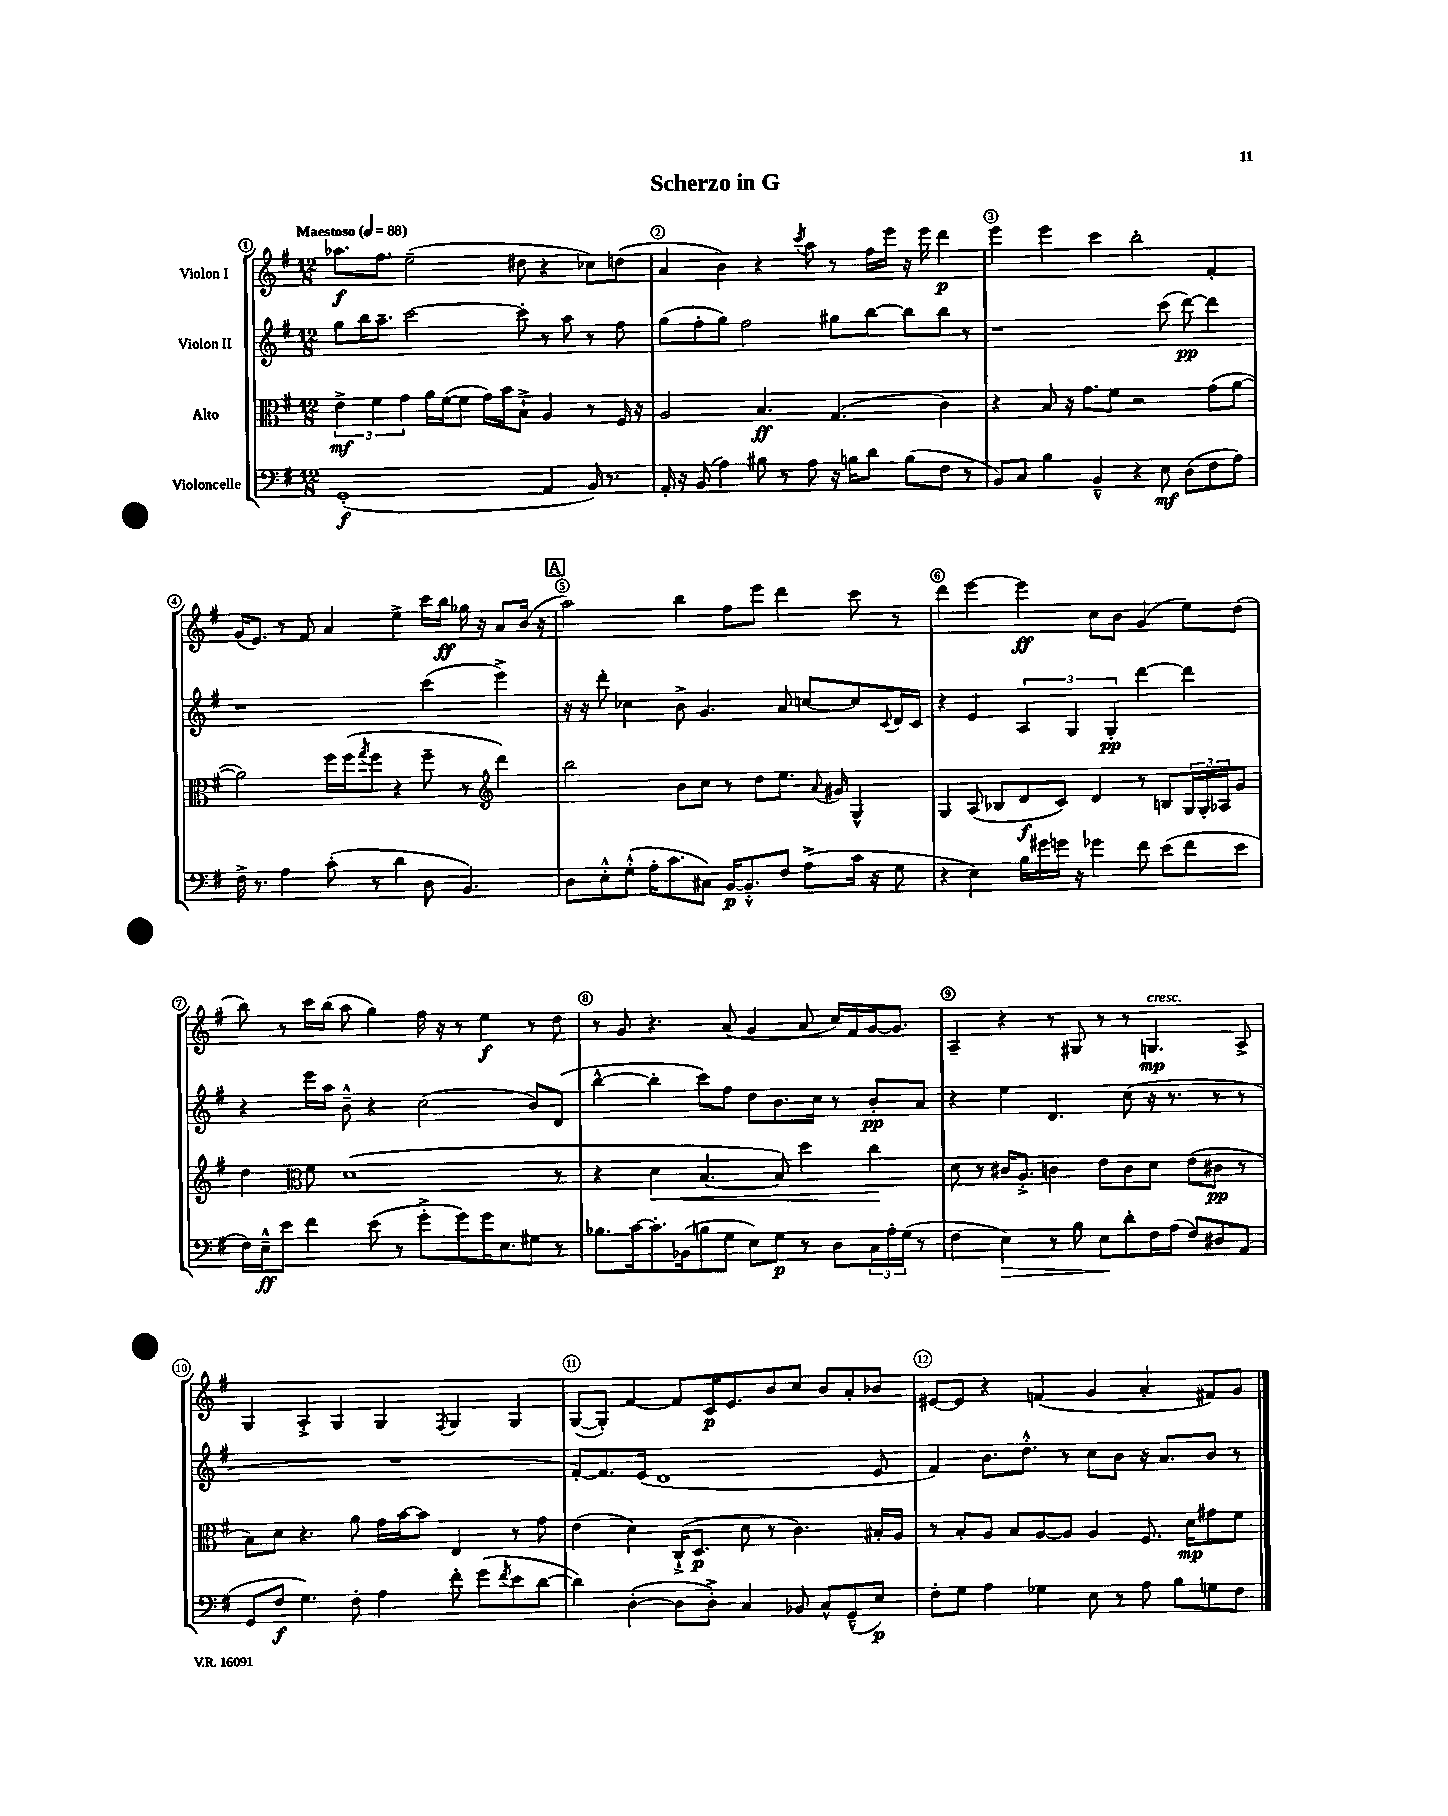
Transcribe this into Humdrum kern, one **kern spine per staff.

**kern	**kern	**kern	**kern
*staff4	*staff3	*staff2	*staff1
*clefF4	*clefC3	*clefG2	*clefG2
*k[f#]	*k[f#]	*k[f#]	*k[f#]
*M12/8	*M12/8	*M12/8	*M12/8
*MM88	*MM88	*MM88	*MM88
(1GG'	6e^\	8gg\L	8.aa-\L
.	.	16bb\K	.
.	6f#\	.	.
.	.	8.aa~\J	8.ff#\J
.	6g\	.	.
.	.	[2ccc\	(2ee~\
.	16a\LL	.	.
.	([16f#\J	.	.
.	8f#\]J	.	.
.	16g\LL)	.	.
.	16b\J	.	.
.	8B`^\J	8ccc'\]	8dd#\
4AA/	4A/	8r	4r
.	.	8aa\	.
16BB/)	8r	8r	8cc-\L)
8.r	.	.	.
.	16F#/	8ff#\	(8dd\J
.	16r	.	.
=	=	=	=
16AA'/	2A/	(8gg\L	4a/
16r	.	.	.
(8BB/	.	8ff#'\	.
4A\)	.	8gg\J)	4b\)
.	.	2ff#\	.
8B#\	4.B/	.	4r
8r	.	.	.
.	.	.	8qccc/
8A\	.	.	8aa\
16r	(4.G/	8gg#\L	8r
16B\LK	.	.	.
8d\J	.	[8bb\J	16ff#\LL
.	.	.	16eee\JJ
(8B\L	.	8bb\]L	16r
.	.	.	16eee\
8F#\J	4c\)	8bb\J	4ddd\
8r	.	8r	.
=	=	=	=
8BB/L)	4r	1r	4eee\
8C/J	.	.	.
4B\	8B/	.	4eee\
.	16r	.	.
.	8.g\L	.	.
4BB~^^/	.	.	4ccc\
.	8f#\J	.	.
4r	2r	.	2bb'\
8E\	.	(8ccc\	.
(8D\L	.	[8ddd\)	.
8F#\	(8g\L	4ddd\]	4f#'/
8A\J)	[8a\J	.	.
=	=	=	=
16F#^\	2a\])	1r	(16g/LK
8.r	.	.	8.e/J)
4A\	.	.	8r
.	.	.	8f#/
(8c'\	16ff#\LL	.	4a/
.	(16ff#\J	.	.
.	8qgg/	.	.
8r	8ff#\J	.	.
4d\	4r	.	4ee^\
8D\	8ff#~\	(4ccc\	16ccc\LL
.	.	.	16bb\JJ
4.BB/)	8r	.	16gg-\
.	.	.	16r
*	*clefG2	*	*
.	4ddd\)	4eee^\)	8a/L
.	.	.	(16b/Jk
.	.	.	16r
=	=	=	=
8D\L	2bb\	16r	2aa\)
.	.	16r	.
8E'^^\	.	8ddd'\	.
(8G'^^\J	.	4cc-\	.
16A'\LK	.	.	.
8.c\	.	.	.
.	8b\L	8b^\	4bb\
8C#\J)	8cc\J	4.g/	.
[16BB/LK	8r	.	8ff#\L
8.BB'^^/]	.	.	.
.	8dd\L	.	8eee\J
8F#/J	8.ee\J	8a/	4ddd\
(8A^\L	.	[8cc/L	.
.	8qqa/	.	.
.	16g#/	.	.
16c\Jk	4G^^/	8cc/]	8ccc\
16r	.	.	.
.	.	8qqc/	.
8G\	.	16d/L	8r
.	.	16c/JJ	.
=	=	=	=
4r	4G/	4r	4ddd\
4E\)	(8A/	4e/	[4eee\
.	8B-/L	.	.
16B\LL	8d/	6A/	4eee\]
16g#\	.	.	.
16g\JJ	8c/J)	.	.
.	.	6G/	.
16r	.	.	.
4g-\	4d/	.	8cc\L
.	.	6G'/	.
.	.	.	8b\J
8f#\	8r	[4ddd\	(4g/
(8e\L	8B/L	.	.
8f#\	24G/L	4ddd\]	8ee\L)
.	24G'/	.	.
.	24A-/J	.	.
8e\J	8g/J	.	(8dd\J
=	=	=	=
16F#\LL)	4dd\	4r	8bb\)
16E~^^\J	.	.	.
8e\J	.	.	8r
*	*clefC3	*	*
4f#\	8f#\	16eee\LL	16ccc\LL
.	.	16aa\JJ	(16bb\JJ
.	(1d	8b~^^\	8aa\
(8e\	.	4r	4gg\)
8r	.	.	.
8g'^\L	.	(2cc\	16ff#\
.	.	.	16r
8g\)	.	.	8r
16g\K	.	.	4ee\
8.E\	.	.	.
8G#\J	.	8b/L)	8r
8r	8r	(8d/J	8dd\
=	=	=	=
8.B-\L	4r	[4bb^^\	8r
.	.	.	8g/
[16c\k	.	.	.
8.c'\]	4d\	4bb'\]	4.r
(16BB-\k	.	.	.
8B\	[4.B/	8ccc\L)	.
8G\J	.	8ff#\J	(8a/
8E\L)	.	8dd\L	4g/
8G\J	8B/])	8.b\	.
8r	4dd\	.	8a/
.	.	16cc\Jk	.
8D\L	.	8r	16cc/LL)
.	.	.	16f#/
24C\L	4cc\	8b'/L	[16g/J
24A'\	.	.	.
.	.	.	8.g/]J
(24G\JJ	.	.	.
8r	.	8a/J	.
=	=	=	=
4F#\	8d\	4r	4A~/
.	8r	.	.
4E\)	16c#/LK	4ee\	4r
.	8.A'^/J	.	.
8r	4c\	4.d/	8r
8B\	.	.	8G#/
8E\L	8e\L	.	8r
8d'\	8c\	(8cc\	8r
16F#\L	8d\J	16r	4.G/
(16A\JJ	.	8.r	.
8F#/L)	(8e\L	.	.
8D#/	8c#\J	8r	.
(8AA/J	8r	8r	8A^/
=	=	=	=
8GG/L	8B\L)	1.r	4G/
8F#/J	8d\J	.	.
4.G\)	4.r	.	4A'^/
.	.	.	4G/
8F#'\	8a\	.	.
4A\	16g\LL	.	4G/
.	[16b\J	.	.
.	8b\]J	.	.
.	.	.	8qF#/
8f#'\	4E/	.	4G/
(8g\L	.	.	.
8qf#/	.	.	.
8e\	8r	.	4G/
[8d\J	8g\	.	.
=	=	=	=
4d\])	(4e\	[8f#'/L)	([8G/L
.	.	8.f#/]	8G'/]J)
([4D'\	4d\)	.	[4f#/
.	.	(16e/Jk	.
.	.	1d	.
8D\]L	(16C`^/LK	.	8f#/]L
.	8.D/J	.	.
8D'^\J)	.	.	16c/K
.	.	.	8.e/
4C/	8d\	.	.
.	8r	.	8b/
8BB-/	4.c\)	.	8cc/J
8C^^/L	.	.	8b/L
(8GG~^^/	.	.	8a'/
8E/J)	16B#'/LL	8e/	8b-/J
.	16A/JJ	.	.
=	=	=	=
8F#'\L	8r	4f#/)	[8e#/L
8G\J	8B'/L	.	8e#/]J
4A\	8A/J	8.b\L	4r
.	8B/L	.	.
.	.	8.dd'^^\J	.
4G-\	[8A/	.	(4f/
.	8A/]J	8r	.
8E\	4A/	8cc\L	4g/
8r	.	8b\J	.
8A\	8.F#/	16r	4a'/
.	.	8.a/L	.
8B\L	.	.	.
.	16d\LK	.	.
8G\	8g#\	8b/J	8f#/L)
8F#\J	8f#\J	8r	8g/J
==	==	==	==
*-	*-	*-	*-
